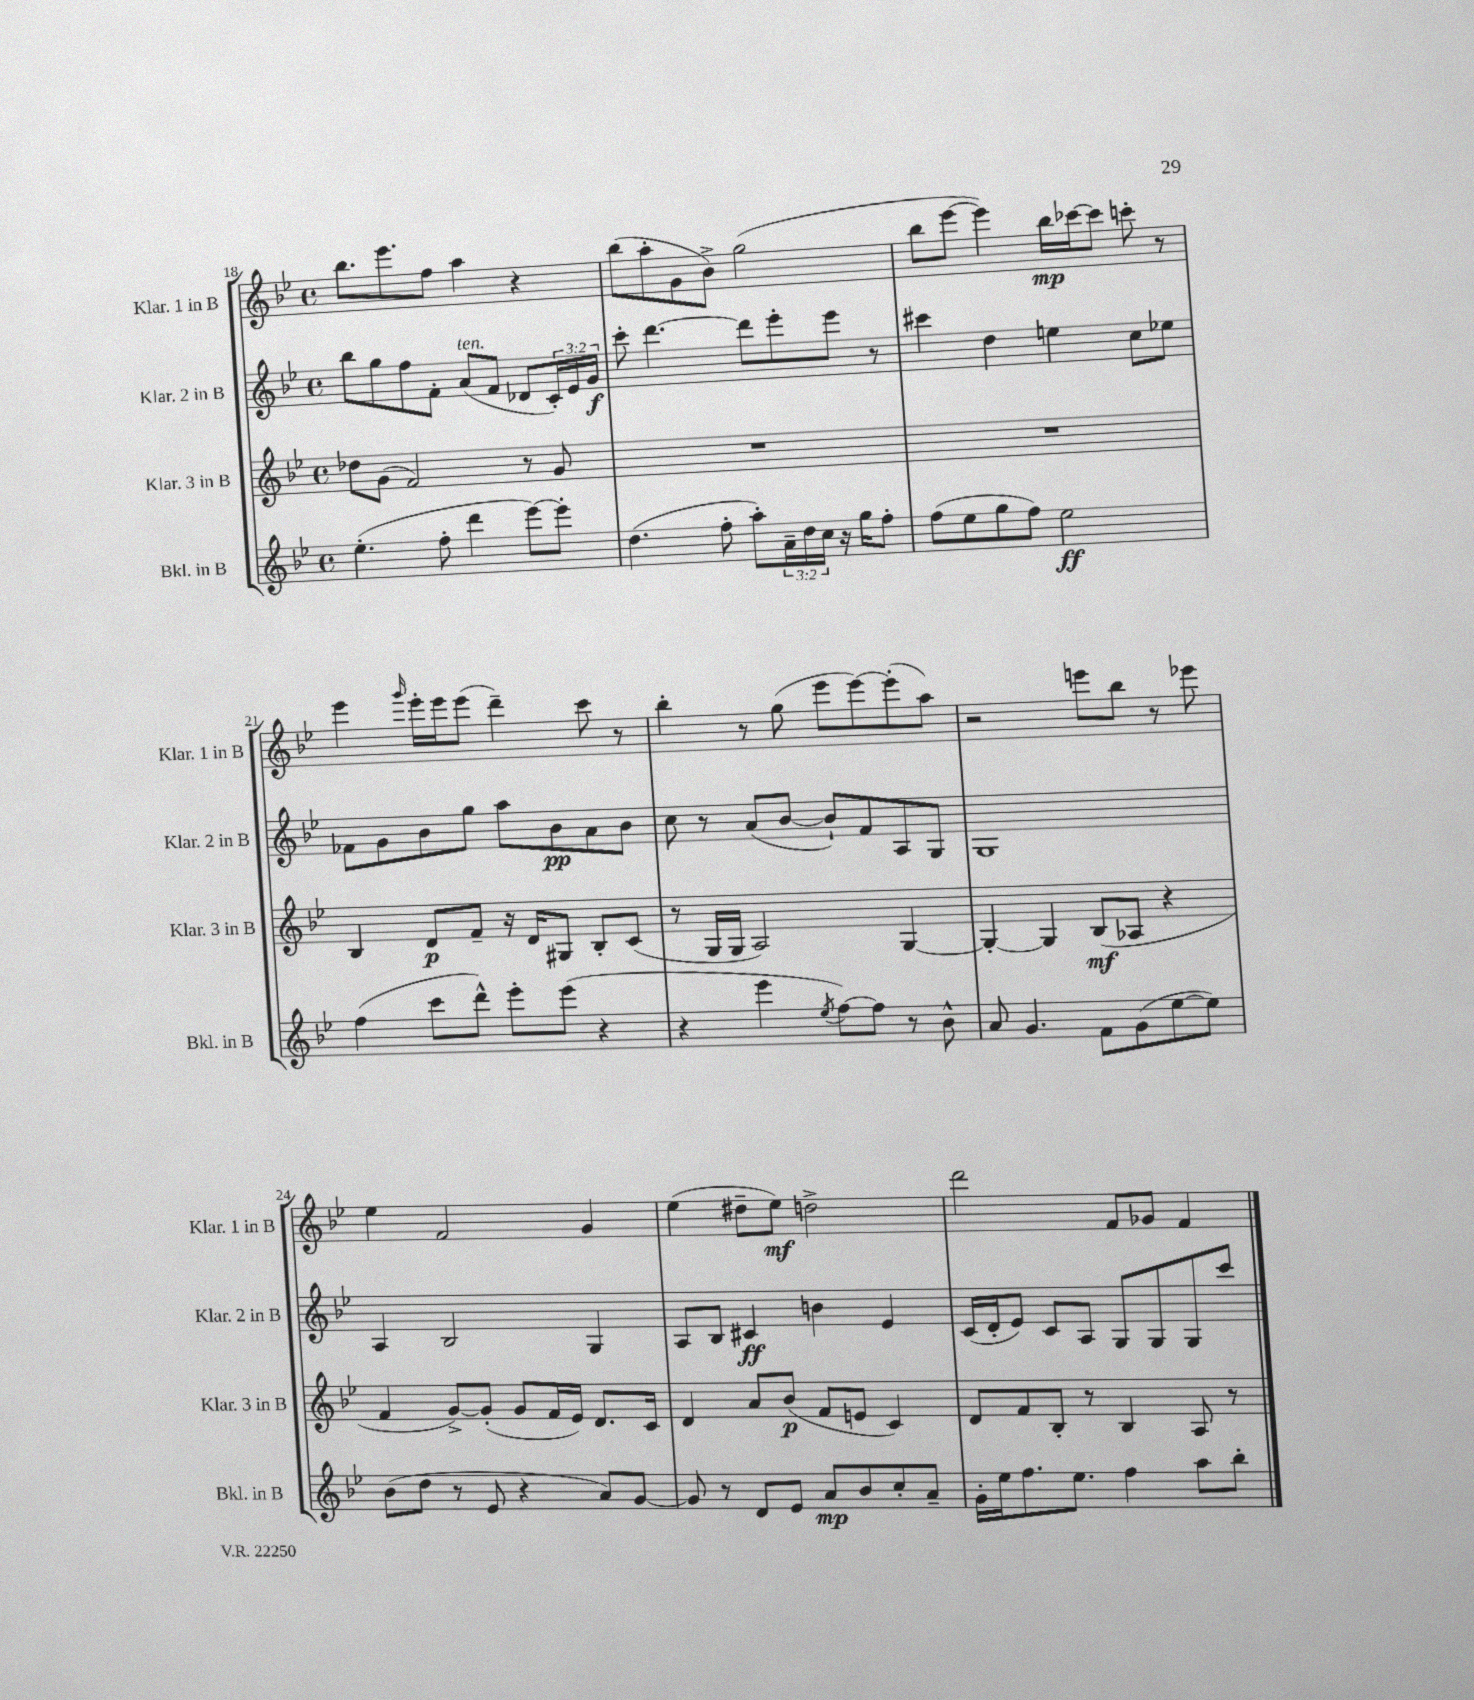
<<
\new StaffGroup <<
\new Staff = "s0" \with { instrumentName = "Klar. 1 in B" shortInstrumentName = "Klar. 1 in B" } {
    \clef treble \key bes \major \defaultTimeSignature \time 4/4
    bes''8. ees'''8. f''8 a''4 r4 |
    bes''8( a''8-. g'8 bes'8->) g''2( |
    bes''8 ees'''8~ ees'''4) bes''16\mp ces'''16~ ces'''8 c'''8-. r8 |
    ees'''4 \grace { g'''16 } ees'''16-. ees'''16 ees'''8( d'''4--) c'''8 r8 |
    bes''4-. r8 g''8( ees'''8 ees'''8~) ees'''8-.( a''8) |
    r2 e'''8 bes''8 r8 ees'''8 |
    ees''4 f'2 g'4 |
    ees''4( dis''8-- ees''8\mf) d''2-> |
    d'''2 f'8 ges'8 f'4 \bar "|." |
}
\new Staff = "s1" \with { instrumentName = "Klar. 2 in B" shortInstrumentName = "Klar. 2 in B" } {
    \clef treble \key bes \major \defaultTimeSignature \time 4/4 \override Staff.TupletNumber.text = #tuplet-number::calc-fraction-text
    bes''8 g''8 f''8 f'8-. a'8^\markup { \italic "ten." }( f'8 des'8 \tuplet 3/2 { c'16-.) ees'16 g'16\f } |
    c'''8-. d'''4.~ d'''8 ees'''8-. ees'''8 r8 |
    cis'''4 d''4 e''4 c''8 ees''8 |
    fes'8 g'8 bes'8 g''8 a''8 bes'8\pp a'8 bes'8 |
    c''8 r8 a'8( bes'8~ bes'8-!) f'8 a8 g8 |
    g1 |
    a4 bes2 g4 |
    a8 bes8 cis'4\ff b'4 ees'4 |
    c'16( d'16-. ees'8) c'8 a8 g8 g8 g8 c'''8 \bar "|." |
}
\new Staff = "s2" \with { instrumentName = "Klar. 3 in B" shortInstrumentName = "Klar. 3 in B" } {
    \clef treble \key bes \major \defaultTimeSignature \time 4/4
    des''8 g'8( f'2) r8 g'8 |
    R1 |
    R1 |
    bes4 d'8\p f'8-- r16 d'16 gis8 bes8-. c'8( |
    r8 g16 g16 a2) g4~ |
    g4~-. g4 bes8\mf( aes8 r4 |
    f'4 g'8~->) g'8-.( g'8 f'16 ees'16) d'8. c'16 |
    d'4 a'8 bes'8\p( f'8 e'8 c'4) |
    d'8 f'8 bes8-. r8 bes4 a8 r8 \bar "|." |
}
\new Staff = "s3" \with { instrumentName = "Bkl. in B" shortInstrumentName = "Bkl. in B" } {
    \clef treble \key bes \major \defaultTimeSignature \time 4/4 \override Staff.TupletNumber.text = #tuplet-number::calc-fraction-text
    ees''4.-.( f''8-. d'''4 ees'''8~) ees'''8-. |
    d''4.( f''8-. a''8-.) \tuplet 3/2 { a'16-- d''16 c''16 } r16 g''16 f''8-. |
    f''8( ees''8 g''8 f''8) ees''2\ff |
    f''4( c'''8 d'''8-^) ees'''8-. ees'''8( r4 |
    r4 ees'''4 \acciaccatura { ees''8 } f''8~) f''8 r8 bes'8-^ |
    a'8 g'4. f'8 g'8( ees''8~ ees''8) |
    bes'8( d''8 r8 ees'8 r4 a'8) g'8~ |
    g'8 r8 d'8 ees'8 a'8\mp bes'8 c''8-. a'8-- |
    g'16-. ees''16 f''8. ees''8. f''4 a''8 bes''8-. \bar "|." |
}
>>
>>
\layout { \context { \Score currentBarNumber = #18 } }
